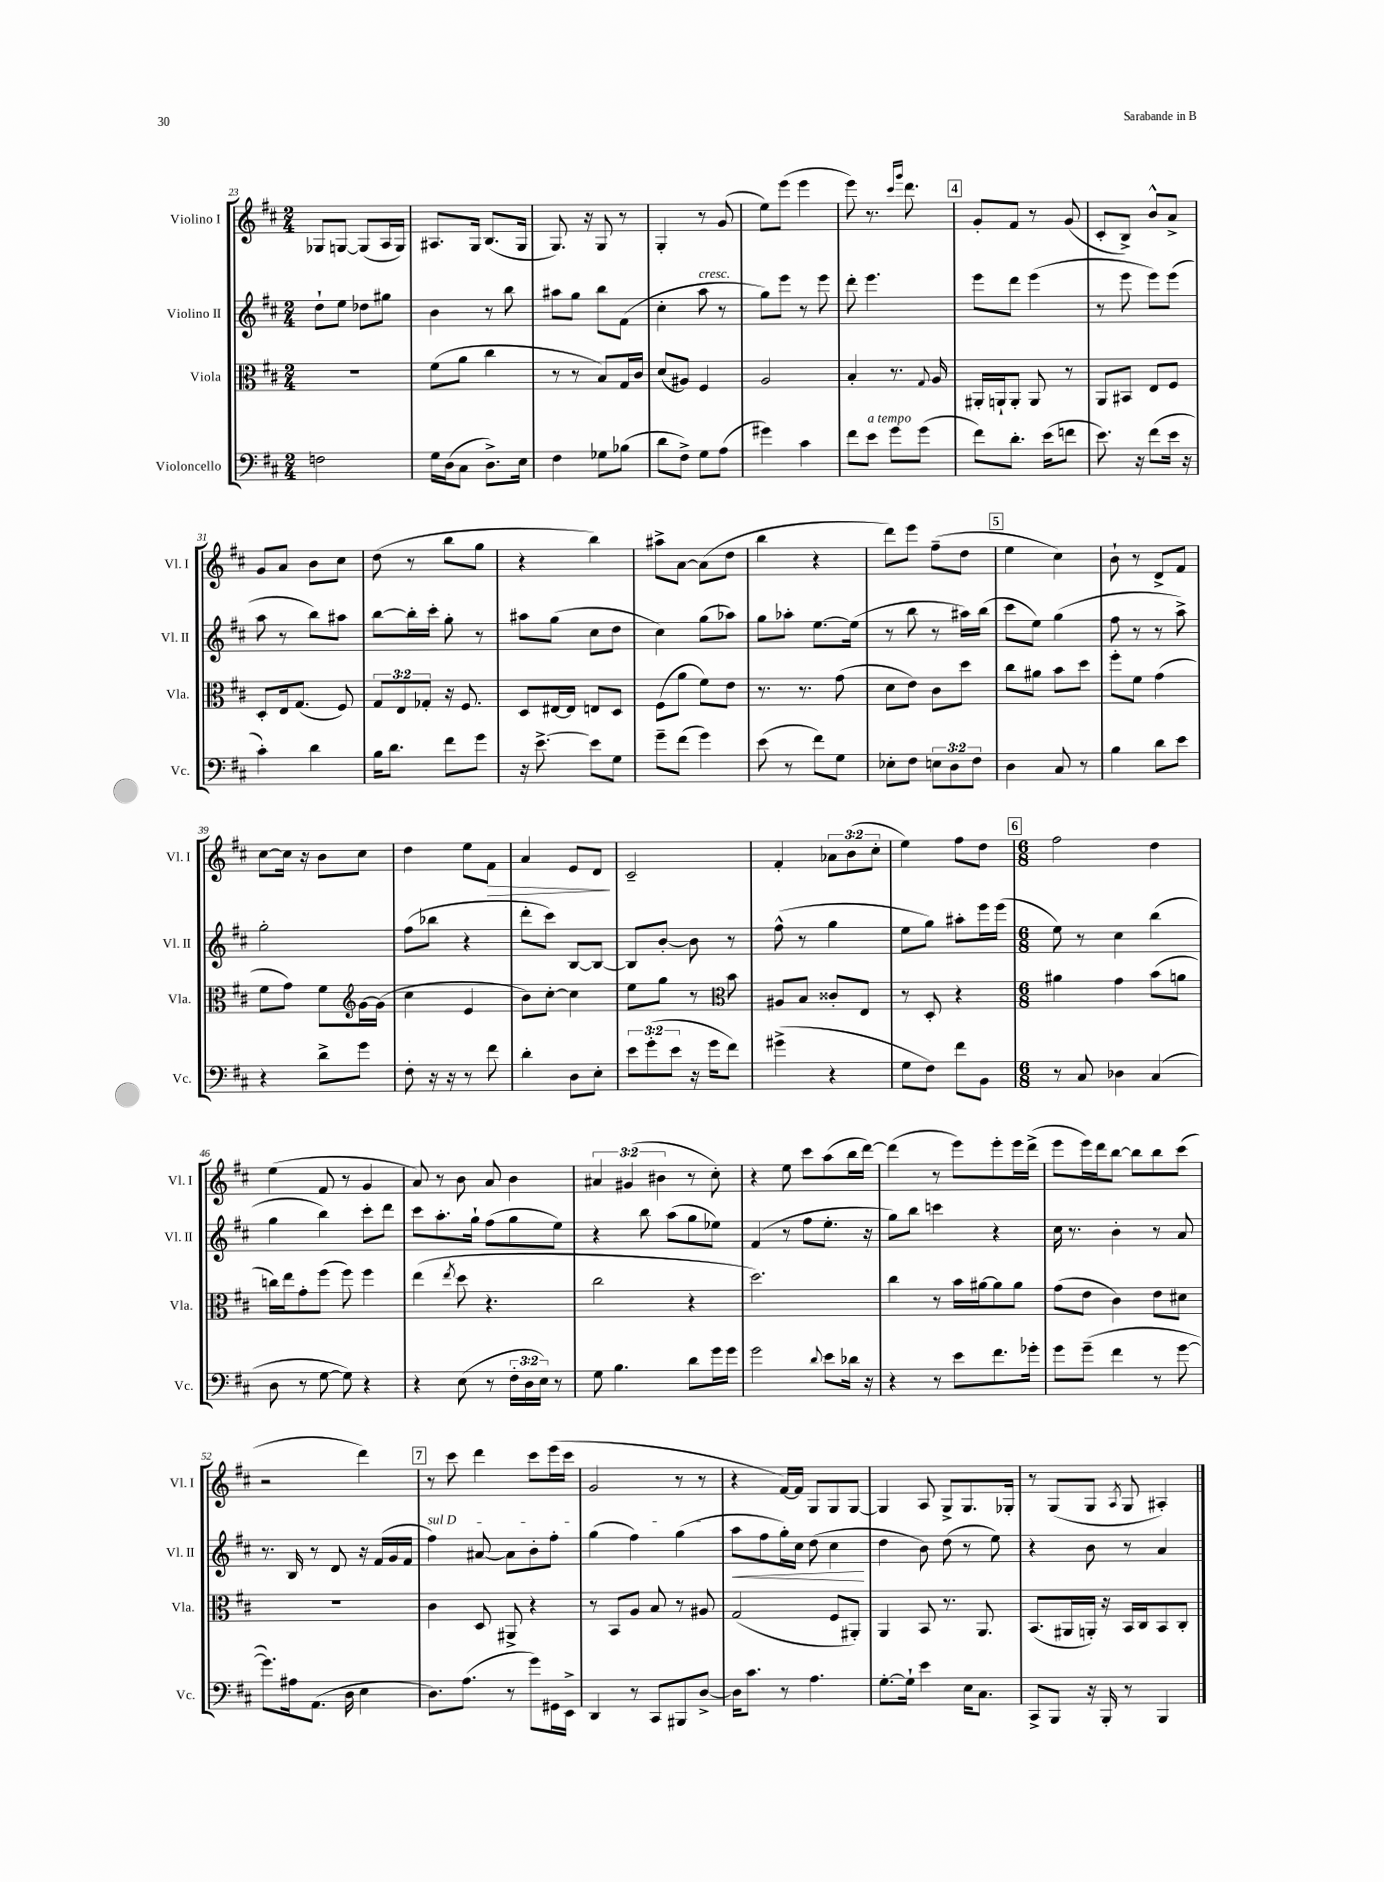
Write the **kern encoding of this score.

**kern	**kern	**kern	**dynam	**kern	**dynam
*part4	*part3	*part2	*part2	*part1	*part1
*staff4	*staff3	*staff2	*staff2	*staff1	*staff1
*I"Violoncello	*I"Viola	*I"Violino II	*	*I"Violino I	*
*I'Vc.	*I'Vla.	*I'Vl. II	*	*I'Vl. I	*
*clefF4	*clefC3	*clefG2	*	*clefG2	*
*k[f#c#]	*k[f#c#]	*k[f#c#]	*	*k[f#c#]	*
*M2/4	*M2/4	*M2/4	*	*M2/4	*
=23	=23	=23	=23	=23	=23
2Fn\	2r	8dd`\L	.	8G-X/L	.
.	.	8ee\J	.	[8Gn/J	.
.	.	8dd-X\L	.	(8G/L]	.
.	.	8gg#X\J	.	16A/L	.
.	.	.	.	16G/JJ)	.
=24	=24	=24	=24	=24	=24
16G\LL	(8f#\L	4b\	.	8.A#X/L	.
(16D\J	.	.	.	.	.
8C#\J	8a\J	.	.	.	.
.	.	.	.	16G/Jk	.
8.D^\L)	4cc#\	8r	.	(8.B/L	.
.	.	8bb\	.	.	.
16E\Jk	.	.	.	16G/Jk	.
=25	=25	=25	=25	=25	=25
4F#\	8r	8aa#X\L	.	8.G/)	.
.	8r	8gg\J	.	.	.
.	.	.	.	16r	.
8G-X\L	8B/L)	8bb\L	.	8G/	.
(8B-X\J	16G/L	(8f#\J	.	8r	.
.	16c#/JJ	.	.	.	.
=26	=26	=26	=26	=26	=26
8d\L	(8d/L	4cc#'\	.	4G'/	.
8F#^\J)	8A#X/J)	.	.	.	.
!	!	!LO:TX:a:i:t=cresc.	!	!	!
8G\L	4F#/	8aa\	.	8r	.
(8A\J	.	8r	.	(8g/	.
=27	=27	=27	=27	=27	=27
4g#X\)	2A/	8gg\L)	.	8ee\L)	.
.	.	8eee\J	.	(8eee\J	.
4c#\	.	8r	.	4eee\	.
.	.	8eee\	.	.	.
=28	=28	=28	=28	=28	=28
8f#\L	4B'/	8ddd'\	.	8eee\)	.
!LO:TX:a:i:t=a tempo	!	!	!	!	!
8e\J	.	4.eee\	.	8.r	.
8g\L	8.r	.	.	.	.
.	.	.	.	16qqccc#/LL	.
.	.	.	.	16qqggg/JJ	.
.	.	.	.	8.ddd\	.
(8g\J	.	.	.	.	.
.	8qqG/	.	.	.	.
.	16A/	.	.	.	.
!!LO:REH:place=s1:t=4
=29	=29	=29	=29	=29	=29
8f#\L)	16AA#X'/LL	8eee\L	.	8g'/L	.
.	16AAn`/J	.	.	.	.
8.d'\J	8AA'/J	8ddd\J	.	8f#/J	.
.	8AA/	(4eee\	.	8r	.
(16e\KL	.	.	.	.	.
8fn\J	8r	.	.	(8g/	.
=30	=30	=30	=30	=30	=30
8.e\)	8AA/L	8r	.	8c#'/L	.
.	8BB#X/J	8eee\	.	8B^/J)	.
16r	.	.	.	.	.
(8f#\L	8E/L	8eee\L)	.	8b^^/L	.
16e\Jk	8F#/J	(8eee\J	.	8a^/J	.
16r	.	.	.	.	.
!!LO:LB:g=z
=31	=31	=31	=31	=31	=31
4c#'\)	8D'/L	8aa\	.	8g/L	.
.	16E/k	8r	.	8a/J	.
.	(8.G/J	.	.	.	.
4d\	.	8bb\L)	.	8b\L	.
.	8F#/)	8aa#X\J	.	8cc#\J	.
=32	=32	=32	=32	=32	=32
16B\KL	12G/L	[8bb\L	.	(8dd\	.
8.d\J	.	.	.	.	.
.	12E/	.	.	.	.
.	.	16bb'\L]	.	8r	.
.	12G-X'/J	.	.	.	.
.	.	16ccc#'\JJ	.	.	.
8f#\L	16r	8gg'\	.	8bb\L	.
.	8.F#/	.	.	.	.
8g\J	.	8r	.	8gg\J	.
=33	=33	=33	=33	=33	=33
16r	8D/L	8aa#X\L	.	4r	.
[8.e^\	.	.	.	.	.
.	[16E#X/L	(8gg\J	.	.	.
.	16E#/JJ]	.	.	.	.
8e\L]	8En/L	8cc#\L	.	4bb\)	.
8G\J	8D/J	8dd\J	.	.	.
=34	=34	=34	=34	=34	=34
8g~\L	(8F#\L	4cc#\)	.	8aa#X^\L	.
(8f#\J	8a\J	.	.	[8a\J	.
4g\)	8f#\L)	(8gg\L	.	(8a\L]	.
.	8e\J	8aa-X\J)	.	8dd\J	.
=35	=35	=35	=35	=35	=35
(8e\	8.r	8gg\L	.	4bb\	.
8r	.	8aa-X'\J	.	.	.
.	8.r	.	.	.	.
8f#\L)	.	[8.ee\L	.	4r	.
8G\J	(8g\	.	.	.	.
.	.	(16ee\Jk]	.	.	.
=36	=36	=36	=36	=36	=36
8E-X'\L	8d\L	8r	.	8ddd\L)	.
8F#\J	8e\J)	8bb\	.	8eee\J	.
12En\L	8c#\L	8r	.	(8ff#~\L	.
12D\	.	.	.	.	.
.	8dd\J	16aa#X\LL)	.	8dd\J	.
12F#\J	.	.	.	.	.
.	.	(16bb\JJ	.	.	.
!!LO:REH:place=s1:t=5
=37	=37	=37	=37	=37	=37
4D\	8cc#\L	8ccc#\L	.	4ee\	.
.	8a#X\J	8ee\J)	.	.	.
8C#/	8b\L	(4gg\	.	4cc#\)	.
8r	8dd\J	.	.	.	.
=38	=38	=38	=38	=38	=38
4B\	8ff#'\L	8ff#\	.	8b`\	.
.	8f#\J	8r	.	8r	.
8d\L	(4g\	8r	.	8d^/L	.
8e\J	.	8aa^\)	.	8f#/J	.
!!LO:LB:g=z
=39	=39	=39	=39	=39	=39
4r	8f#\L	2gg'\	.	[8cc#\L	.
.	8g\J)	.	.	16cc#\Jk]	.
.	.	.	.	16r	.
8d^\L	8f#\L	.	.	8b\L	.
8g\J	[16g\L	.	.	8cc#\J	.
.	(16g\JJ]	.	.	.	.
=40	=40	=40	=40	=40	=40
*	*clefG2	*	*	*	*
8F#'\	4cc#\	(8ff#\L	.	4dd\	.
16r	.	8bb-X\J	.	.	.
16r	.	.	.	.	.
8r	4e/	4r	.	8ee\L	.
!	!	!	!	!	!LO:HP:b
8f#\	.	.	.	8f#\J	>
=41	=41	=41	=41	=41	=41
4d'\	8b\L)	8ddd'\L	.	4a/	.
.	[8cc#'\J	8ccc#\J)	.	.	.
8D\L	4cc#\]	[8B/L	.	8e/L	.
8E'\J	.	8B/J_	.	8d/J	.
.	.	.	.	.	]
=42	=42	=42	=42	=42	=42
12e\L	8ee\L	8B/L]	.	2c#~/	.
(12g'\	.	.	.	.	.
.	8gg\J	[8b'/J	.	.	.
12e\J	.	.	.	.	.
16r	8r	8b\]	.	.	.
16g\KL	.	.	.	.	.
8f#\J)	8b\	8r	.	.	.
=43	=43	=43	=43	=43	=43
*	*clefC3	*	*	*	*
(4g#X^\	8A#X/L	(8ff#^^\	.	4f#'/	.
.	8B/J	8r	.	.	.
4r	8c##X'/L	4gg\	.	12a-X\L	.
.	.	.	.	(12b\	.
.	8E/J	.	.	.	.
.	.	.	.	12cc#'\J	.
=44	=44	=44	=44	=44	=44
8G\L	8r	8ee\L	.	4ee\)	.
8F#\J)	8D'/	8gg\J)	.	.	.
8f#\L	4r	8aa#X'\L	.	8ff#\L	.
8BB\J	.	16eee\L	.	8dd\J	.
.	.	(16eee\JJ	.	.	.
!!LO:REH:place=s1:t=6
=45	=45	=45	=45	=45	=45
*M6/8	*M6/8	*M6/8	*	*M6/8	*
8r	4a#X\	8ee\)	.	2ff#\	.
8C#/	.	8r	.	.	.
4D-X\	4g\	4cc#\	.	.	.
(4C#/	(8b\L	(4bb\	.	4dd\	.
.	8an\J	.	.	.	.
!!LO:LB:g=z
=46	=46	=46	=46	=46	=46
8D\	16ccn\LL)	4gg\	.	(4ee\	.
.	16ee\J	.	.	.	.
8r	8g'\	.	.	.	.
[8G\	(8ff#\J	4bb\)	.	8f#/	.
8G\])	8ff#\)	.	.	8r	.
4r	4ff#\	8ccc#'\L	.	4g/	.
.	.	8ddd\J	.	.	.
=47	=47	=47	=47	=47	=47
4r	(4ee\	8ccc#\L	.	8a/)	.
.	.	8.aa'\	.	8r	.
.	8qee/	.	.	.	.
(8E\	8dd\	.	.	8b\	.
.	.	16gg`\Jk	.	.	.
8r	4.r	(8ff#\L	.	8a/	.
24F#'\LL	.	8gg\	.	4b\	.
24D\	.	.	.	.	.
24E\JJ)	.	.	.	.	.
8r	.	8ee\J)	.	.	.
=48	=48	=48	=48	=48	=48
8G\	2cc#\	4r	.	6a#X/	.
4.B\	.	.	.	.	.
.	.	.	.	(6g#X/	.
.	.	8bb\	.	.	.
.	.	.	.	6b#X\	.
.	.	(8aa\L	.	.	.
8d\L	4r	8gg\	.	8r	.
16g\L	.	8ee-X\J)	.	8cc#'\)	.
16g\JJ	.	.	.	.	.
=49	=49	=49	=49	=49	=49
2g\	2.dd\)	(4f#/	.	4r	.
.	.	8r	.	8ee\	.
.	.	8ff#\L	.	8ccc#\L	.
8qqd/	.	.	.	.	.
8e\L	.	8.ee'\J	.	(8aa\	.
16d-X\Jk	.	.	.	16bb\L	.
16r	.	16r	.	[16ddd\JJ)	.
=50	=50	=50	=50	=50	=50
4r	4cc#\	8gg\L)	.	(4ddd\]	.
.	.	8bb\J	.	.	.
8r	8r	4cccn\	.	8r	.
8e\L	16b\LL	.	.	8eee\L)	.
.	[16a#X\J	.	.	.	.
8.f#\	8a#\]	4r	.	8eee'\	.
.	8a#\J	.	.	16eee\L	.
16g-X'\Jk	.	.	.	(16ddd^\JJ	.
=51	=51	=51	=51	=51	=51
8g\L	(8g\L	16cc#\	.	8eee\L	.
.	.	8.r	.	.	.
(8g~\J	8e\J	.	.	16eee\L)	.
.	.	.	.	16ddd\J	.
4f#\	4c#\)	4b'\	.	[8bb\J	.
.	.	.	.	8bb\L]	.
8r	8e\L	8r	.	8bb\	.
[8g\	8d#X\J	8a/	.	(8ccc#\J	.
!!LO:LB:g=z
=52	=52	=52	=52	=52	=52
8.g\L])	2.r	8.r	.	2r	.
16A#X\k	.	16B/	.	.	.
(8.AA\J	.	8r	.	.	.
.	.	8d/	.	.	.
16D\	.	.	.	.	.
4E\	.	16r	.	4ddd\)	.
.	.	(16f#/LL	.	.	.
.	.	16g/	.	.	.
.	.	16f#/JJ	.	.	.
!!LO:REH:place=s1:t=7
=53	=53	=53	=53	=53	=53
!	!	!LO:TX:a:i:t=sul D	!	!	!
8.D\L)	4c#\	4ff#\)	.	8r	.
.	.	.	.	8ccc#\	.
(8.A\J	.	.	.	.	.
.	8D/	[8a#X/	.	4ddd\	.
8r	8AA#X^/	8a#\L]	.	.	.
8g\L)	4r	8b'\	.	8ccc#\L	.
16GG#X\L	.	8ff#'\J	.	(16eee\L	.
16EE^\JJ	.	.	.	16ccc#\JJ	.
=54	=54	=54	=54	=54	=54
4DD/	8r	(4gg\	.	2g/	.
.	8BB/L	.	.	.	.
8r	8A/J	4ff#\)	.	.	.
8CC#/L	8B/	.	.	.	.
8BBB#X/	8r	(4gg\	.	8r	.
[8D^/J	8A#X/	.	.	8r	.
=55	=55	=55	=55	=55	=55
!	!	!	!LO:HP:b	!	!
16D\KL]	(2G/	8aa\L	<	4r	.
8.c#\J	.	.	.	.	.
.	.	8ff#\	.	.	.
8r	.	16gg'\L)	.	[16f#/LL)	.
.	.	16cc#\JJ	.	16f#/JJ]	.
4.A\	.	(8dd\	.	8G/L	.
.	8F#/L	4cc#\	.	8G/	.
.	8AA#X'/J)	.	.	[8G/J	.
.	.	.	[	.	.
=56	=56	=56	=56	=56	=56
[8.G'\L	4AA/	4dd\	.	4G/]	.
16G`\Jk]	.	.	.	.	.
4e\	8BB/	8b\)	.	8A/	.
.	8.r	(8dd\	.	8G^/L	.
16E\KL	.	8r	.	8.G/	.
8.C#\J	8.AA/	.	.	.	.
.	.	8ee\)	.	.	.
.	.	.	.	16G-X'/Jk	.
=57	=57	=57	=57	=57	=57
8CC#^/L	(8.BB/L	4r	.	8r	.
8BBB/J	.	.	.	(8G/L	.
.	16AA#X/L	.	.	.	.
16r	16AAn'/JJ)	8b\	.	8G/J	.
16BBB'/	16r	.	.	.	.
.	.	.	.	8qA/	.
8r	16BB/LL	8r	.	8G/	.
.	16C#/J	.	.	.	.
4BBB/	8BB/	4a/	.	4A#X'/)	.
.	8C#'/J	.	.	.	.
==	==	==	==	==	==
*-	*-	*-	*-	*-	*-
